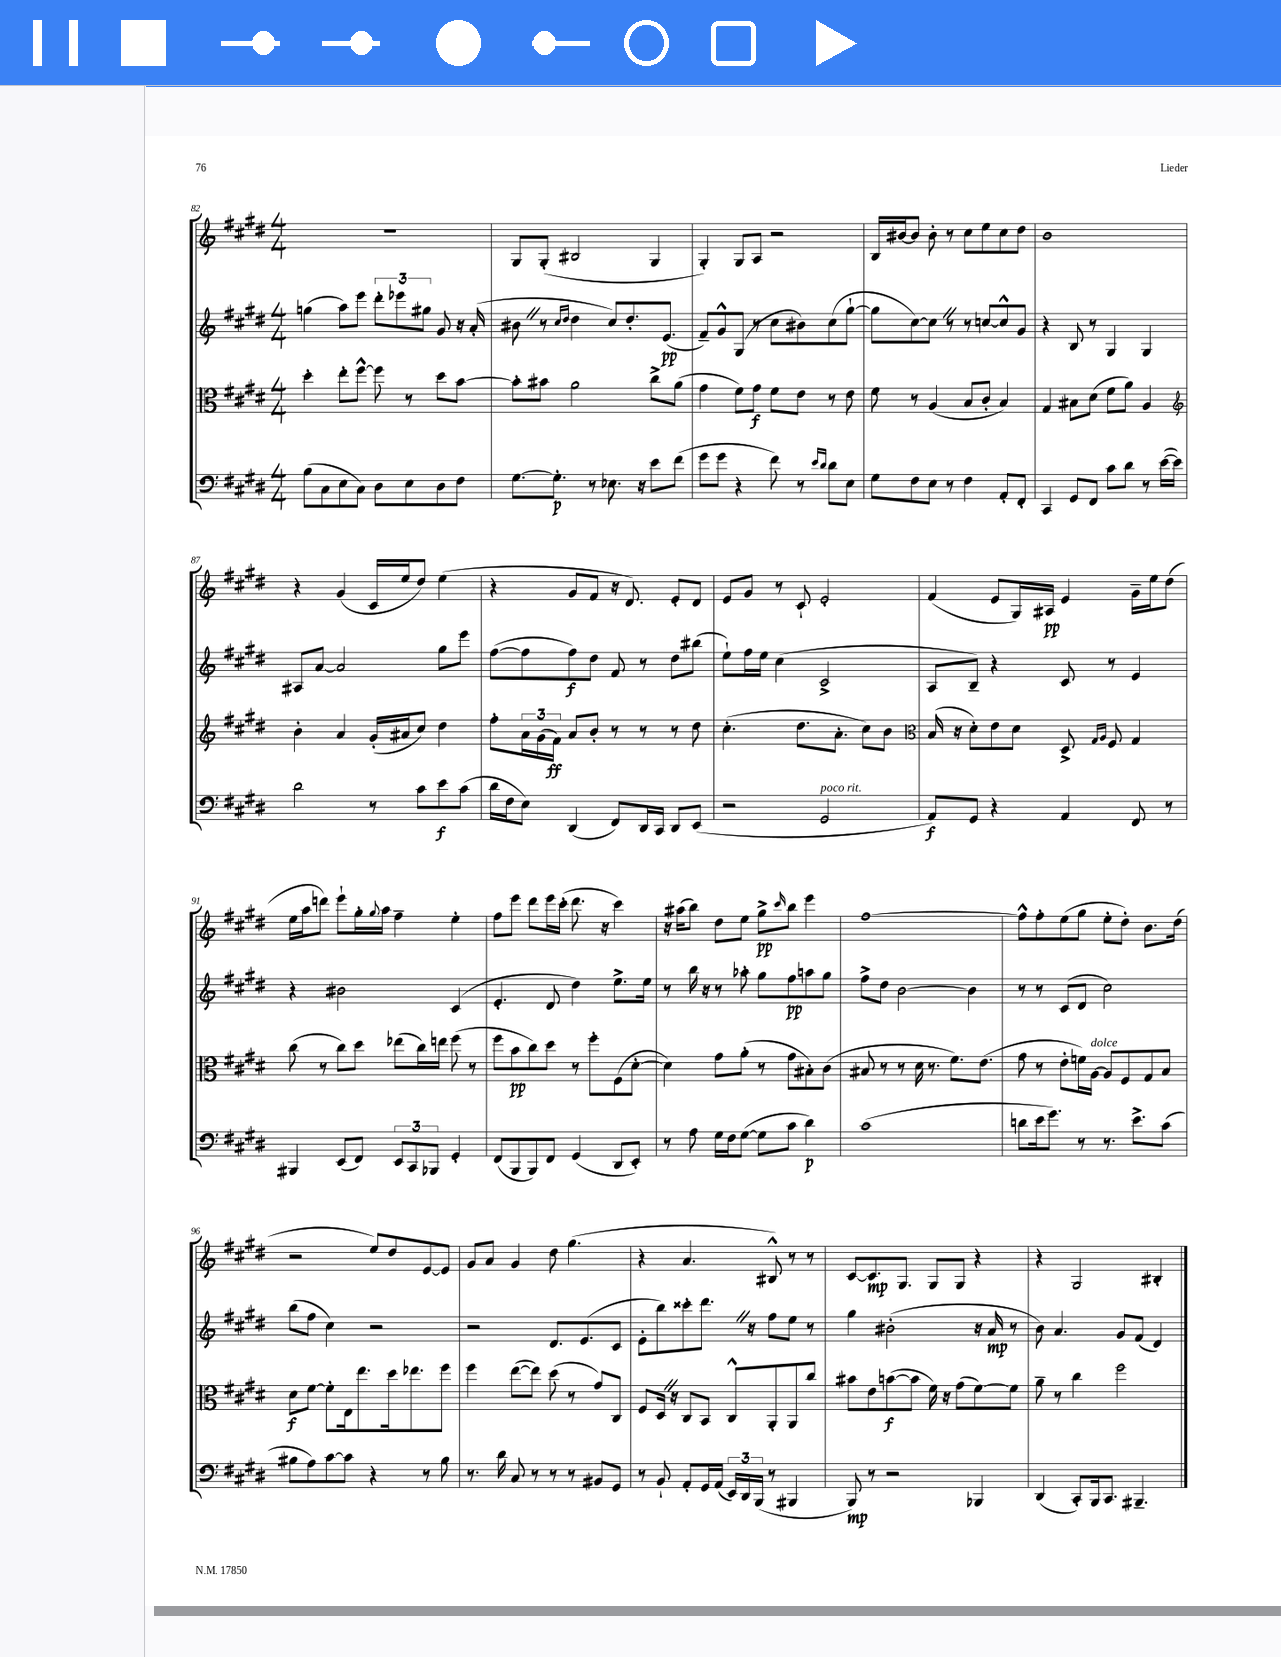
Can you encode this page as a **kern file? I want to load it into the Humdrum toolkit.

**kern	**dynam	**kern	**dynam	**kern	**dynam	**kern	**dynam
*part4	*part4	*part3	*part3	*part2	*part2	*part1	*part1
*staff4	*staff4	*staff3	*staff3	*staff2	*staff2	*staff1	*staff1
*clefF4	*	*clefC3	*	*clefG2	*	*clefG2	*
*k[f#c#g#d#]	*	*k[f#c#g#d#]	*	*k[f#c#g#d#]	*	*k[f#c#g#d#]	*
*M4/4	*	*M4/4	*	*M4/4	*	*M4/4	*
=82	=82	=82	=82	=82	=82	=82	=82
(8B\L	.	4dd#'\	.	(4ggn\	.	1r	.
8C#\	.	.	.	.	.	.	.
8E\	.	8ee'\L	.	8aa\L)	.	.	.
8C#\J)	.	[8ff#^^\J	.	8eee\J	.	.	.
8D#\L	.	8ff#\]	.	12ddd#'\L	.	.	.
.	.	.	.	12eee-X\	.	.	.
8E\	.	8r	.	.	.	.	.
.	.	.	.	12gg#X\J	.	.	.
8D#\	.	8dd#\L	.	8g#/	.	.	.
8F#\J	.	[8b\J	.	16r	.	.	.
.	.	.	.	(16a'/	.	.	.
=83	=83	=83	=83	=83	=83	=83	=83
[8.G#\L	.	8b'\L]	.	8b#XZ\	.	8G#/L	.
.	.	8b#X\J	.	8r	.	(8G#'/J	.
8.G#'\J]	p	.	.	.	.	.	.
.	.	.	.	16qqcc#/LL	.	.	.
.	.	.	.	16qqdd#/JJ	.	.	.
.	.	2a\	.	4dd#\	.	2B#X/	.
8r	.	.	.	.	.	.	.
8.E-X\	.	.	.	8cc#/L)	.	.	.
.	.	.	.	8.dd#'/	.	.	.
16r	.	.	.	.	.	.	.
8e\L	.	8cc#^\L	.	.	.	4G#/	.
.	.	.	.	(8.e/J	pp	.	.
(8f#\J	.	(8a\J	.	.	.	.	.
=84	=84	=84	=84	=84	=84	=84	=84
8g#\L	.	4g#\	.	8f#~/L)	.	4G#'/)	.
8g#\J	.	.	.	8g#^^/	.	.	.
4r	.	8f#\L)	.	(8G#/J	.	8G#/L	.
.	.	8g#\J	f	8r	.	8A/J	.
8f#\)	.	8f#\L	.	8cc#\L	.	2r	.
8r	.	8e\J	.	8b#X\)	.	.	.
16qqe/LL	.	.	.	.	.	.	.
16qqd#/JJ	.	.	.	.	.	.	.
8d#\L	.	8r	.	(8cc#\	.	.	.
8E\J	.	8e\	.	[8gg#`\J	.	.	.
=85	=85	=85	=85	=85	=85	=85	=85
8G#\L	.	8f#\	.	8gg#\L]	.	16B/LL	.
.	.	.	.	.	.	[16b#X/J	.
8F#\	.	8r	.	[8cc#\)	.	8b#/J]	.
8E\J	.	(4A/	.	8cc#Z\J]	.	8b#'\	.
8r	.	.	.	8r	.	8r	.
4F#\	.	8B/L	.	8r	.	8cc#\L	.
.	.	8c#'/J	.	[8ccn/L	.	8ee\	.
8AA'/L	.	4B/)	.	8cc^^/]	.	8cc#\	.
8FF#'/J	.	.	.	8g#/J	.	8dd#\J	.
=86	=86	=86	=86	=86	=86	=86	=86
4CC#/	.	4G#/	.	4r	.	1b	.
8GG#/L	.	8B#X\L	.	8B/	.	.	.
8FF#/J	.	(8d#\J	.	8r	.	.	.
8c#\L	.	8f#\L	.	4G#/	.	.	.
8d#\J	.	8a\J)	.	.	.	.	.
8r	.	4A/	.	4G#/	.	.	.
([16e\LL	.	.	.	.	.	.	.
16e\JJ])	.	.	.	.	.	.	.
!!LO:LB:g=z
=87	=87	=87	=87	=87	=87	=87	=87
*	*	*clefG2	*	*	*	*	*
2d#\	.	4b'\	.	8A#X/L	.	4r	.
.	.	.	.	[8a/J	.	.	.
.	.	4a/	.	2a/]	.	(4g#/	.
8r	.	(16g#'/LL	.	.	.	16c#/LL	.
.	.	16a#X/J	.	.	.	16ee/J	.
8c#\L	.	8cc#/J)	.	.	.	8dd#/J)	.
8e\	f	4dd#\	.	8gg#\L	.	(4ee\	.
(8c#\J	.	.	.	8eee\J	.	.	.
=88	=88	=88	=88	=88	=88	=88	=88
16d#\LL	.	8ff#'\L	.	([8ff#\L	.	4r	.
16F#\J	.	.	.	.	.	.	.
8E\J)	.	24a\L	.	8ff#\]	.	.	.
.	.	(24g#\	.	.	.	.	.
.	.	24f#\JJ)	ff	.	.	.	.
(4DD#/	.	8a/L	.	8ff#\)	f	8g#/L	.
.	.	8b'/J	.	8dd#\J	.	8f#/J	.
8FF#/L)	.	8r	.	8f#/	.	16r	.
.	.	.	.	.	.	8.d#/)	.
16DD#/L	.	8r	.	8r	.	.	.
16CC#/JJ	.	.	.	.	.	.	.
8DD#/L	.	8r	.	8dd#\L	.	8e'/L	.
(8EE/J	.	8dd#\	.	(8bb#X\J	.	8d#/J	.
=89	=89	=89	=89	=89	=89	=89	=89
2r	.	(4.cc#'\	.	8ee`\L)	.	8e/L	.
.	.	.	.	16ff#\L	.	8g#/J	.
.	.	.	.	16ee\JJ	.	.	.
.	.	.	.	(4cc#\	.	8r	.
.	.	8.dd#\L	.	.	.	8c#`/	.
!LO:TX:a:i:t=poco rit.	!	!	!	!	!	!	!
2GG#/	.	.	.	2c#^/	.	2e'/	.
.	.	8.a'\J	.	.	.	.	.
.	.	8cc#\L)	.	.	.	.	.
.	.	8b\J	.	.	.	.	.
=90	=90	=90	=90	=90	=90	=90	=90
*	*	*clefC3	*	*	*	*	*
8AA/L)	f	(16B/	.	8A/L	.	(4f#/	.
.	.	16r	.	.	.	.	.
8GG#/J	.	8d#'\L)	.	8B~/J)	.	.	.
4r	.	8e\	.	4r	.	8e/L	.
.	.	8d#\J	.	.	.	16G#/L)	.
.	.	.	.	.	.	16A#X/JJ	pp
4AA/	.	8D#^/	.	8c#/	.	4e/	.
.	.	16qqG#/LL	.	.	.	.	.
.	.	16qqA/JJ	.	.	.	.	.
.	.	8F#/	.	8r	.	.	.
8FF#/	.	4G#/	.	4e/	.	16g#~\LL	.
.	.	.	.	.	.	16ee\J	.
8r	.	.	.	.	.	(8dd#\J	.
!!LO:LB:g=z
=91	=91	=91	=91	=91	=91	=91	=91
4BBB#X/	.	(8cc#\	.	4r	.	16ee\LL	.
.	.	.	.	.	.	16aa\J	.
.	.	8r	.	.	.	8dddn\J)	.
(8EE/L	.	8cc#\L)	.	2b#X\	.	8eee`\L	.
8FF#/J)	.	8dd#\J	.	.	.	16gg#'\L	.
.	.	.	.	.	.	8qqgg#/	.
.	.	.	.	.	.	16aa\JJ	.
12EE/L	.	(8ee-X\L	.	.	.	4ff#~\	.
12CC#/	.	.	.	.	.	.	.
.	.	16cc#\L)	.	.	.	.	.
12BBB-X/J	.	.	.	.	.	.	.
.	.	16een\JJ	.	.	.	.	.
4GG#'/	.	(8ff#\	.	(4c#/	.	4ee'\	.
.	.	8r	.	.	.	.	.
=92	=92	=92	=92	=92	=92	=92	=92
(8FF#/L	.	8ff#\L	.	4.e'/	.	8ff#\L	.
8BBB/	.	8b\	pp	.	.	8eee\J	.
8BBB/)	.	8cc#\)	.	.	.	8ddd#\L	.
8FF#/J	.	8dd#\J	.	8d#/	.	16eee\L	.
.	.	.	.	.	.	(16ccc#'\JJ	.
(4GG#/	.	8r	.	4dd#\)	.	8.ddd#\	.
.	.	8ff#'\L	.	.	.	.	.
.	.	.	.	.	.	16r	.
8DD#/L	.	(8F#\	.	8.ee^\L	.	4ccc#\)	.
8EE'/J)	.	[8d#'\J	.	.	.	.	.
.	.	.	.	16ee\Jk	.	.	.
=93	=93	=93	=93	=93	=93	=93	=93
8r	.	4d#\])	.	8r	.	16r	.
.	.	.	.	.	.	(16aa#X\KL	.
8A\	.	.	.	16bb\	.	8bb\J)	.
.	.	.	.	16r	.	.	.
16G#\LL	.	8g#\L	.	8r	.	8dd#\L	.
16F#\J	.	.	.	.	.	.	.
([8G#\J	.	(8a'\J	.	8aa-X'\	.	8ee\J	.
8G#\L]	.	8r	.	8gg#\L	.	8gg#^\L	pp
.	.	.	.	.	.	16qqccc#/	.
8c#\J	.	8g#\L	.	8ff#\	pp	8bb\J	.
4d#\)	p	8B#X'\)	.	8aan\	.	4eee\	.
.	.	(8c#\J	.	8gg#\J	.	.	.
=94	=94	=94	=94	=94	=94	=94	=94
(1c#	.	8B#X/	.	8ff#^\L	.	[1ff#	.
.	.	8r	.	8dd#\J	.	.	.
.	.	8r	.	[2b\	.	.	.
.	.	16d#\	.	.	.	.	.
.	.	8.r	.	.	.	.	.
.	.	8.f#\L)	.	.	.	.	.
.	.	.	.	4b\]	.	.	.
.	.	(8.e\J	.	.	.	.	.
=95	=95	=95	=95	=95	=95	=95	=95
8dn\L	.	8g#\	.	8r	.	8ff#^^\L]	.
16e\k	.	8r	.	8r	.	8ff#'\	.
8.g#\J)	.	.	.	.	.	.	.
.	.	8e'\L	.	(8c#/L	.	(8ee\	.
8r	.	16fn\L)	.	8d#/J	.	8gg#\J	.
!	!	!LO:TX:a:i:t=dolce	!	!	!	!	!
.	.	[16A\JJ	.	.	.	.	.
8.r	.	8A/L]	.	2cc#\)	.	8ee'\L	.
.	.	8F#/	.	.	.	8dd#'\J)	.
8.e^\L	.	.	.	.	.	.	.
.	.	8G#/	.	.	.	8.b\L	.
(8c#\J	.	8B/J	.	.	.	.	.
.	.	.	.	.	.	(16dd#\Jk	.
!!LO:LB:g=z
=96	=96	=96	=96	=96	=96	=96	=96
8B#X\L	.	8d#\L	f	(8bb\L	.	2r	.
8A\)	.	[8f#\J	.	8ff#\J	.	.	.
[8c#\	.	8f#'\L]	.	4cc#\)	.	.	.
8c#\J]	.	16E\k	.	.	.	.	.
.	.	8.ee\	.	.	.	.	.
4r	.	.	.	2r	.	8ee/L)	.
.	.	16dd#\k	.	.	.	8dd#/	.
.	.	8.ee-X\	.	.	.	.	.
8r	.	.	.	.	.	[8e/	.
8B#\	.	8ff#\J	.	.	.	8e/J]	.
=97	=97	=97	=97	=97	=97	=97	=97
8.r	.	4ff#\	.	2r	.	8g#/L	.
.	.	.	.	.	.	8a/J	.
16d#\	.	.	.	.	.	.	.
8C#/	.	([8ee\L	.	.	.	4g#/	.
8r	.	8ee\J])	.	.	.	.	.
8r	.	(8dd#\	.	8.d#/L	.	8dd#\	.
8r	.	8r	.	.	.	(4.gg#\	.
.	.	.	.	(8.e/	.	.	.
8BB#X/L	.	8g#/L)	.	.	.	.	.
8GG#/J	.	8C#/J	.	8c#/J	.	.	.
=98	=98	=98	=98	=98	=98	=98	=98
8r	.	8F#/L	.	8e'\L	.	4r	.
8BB`/	.	16D#Z/Jk	.	8bb\)	.	.	.
.	.	16r	.	.	.	.	.
8AA'/L	.	8C#/L	.	8ccc##X'\	.	4.a/	.
16GG#/L	.	8BB/J	.	8.ddd#Z\J	.	.	.
(16AA/JJ	.	.	.	.	.	.	.
24EE/LL)	.	8C#^^/L	.	.	.	.	.
24DD#/	.	.	.	.	.	.	.
.	.	.	.	16r	.	.	.
(24BBB/JJ	.	.	.	.	.	.	.
8r	.	8AA'/	.	8ff#\L	.	8B#X^^/)	.
4BBB#X/	.	8AA/	.	8ee\J	.	8r	.
.	.	8cc#/J	.	8r	.	8r	.
=99	=99	=99	=99	=99	=99	=99	=99
8BBB/)	mp	8b#X\L	.	4gg#\	.	[8c#/L	.
8r	.	8e\	.	.	.	8.c#/]	mp
2r	.	([8bn\	f	(2b#X'\	.	.	.
.	.	.	.	.	.	8.G#/J	.
.	.	8b\J]	.	.	.	.	.
.	.	16f#\)	.	.	.	8G#/L	.
.	.	16r	.	.	.	.	.
.	.	(8g#\L	.	.	.	8G#/J	.
4BBB-X/	.	[8f#\)	.	16r	.	4r	.
.	.	.	.	16a/	mp	.	.
.	.	8f#\J]	.	8r	.	.	.
=100	=100	=100	=100	=100	=100	=100	=100
(4DD#/	.	8a~\	.	8b\)	.	4r	.
.	.	8r	.	4.a/	.	.	.
8CC#'/L)	.	4cc#\	.	.	.	2G#/	.
16BBB/k	.	.	.	.	.	.	.
8.CC#/J	.	.	.	.	.	.	.
.	.	2ff#\	.	8g#/L	.	.	.
4.BBB#X~/	.	.	.	(8f#/J	.	.	.
.	.	.	.	4d#/)	.	4B#X'/	.
==	==	==	==	==	==	==	==
*-	*-	*-	*-	*-	*-	*-	*-
